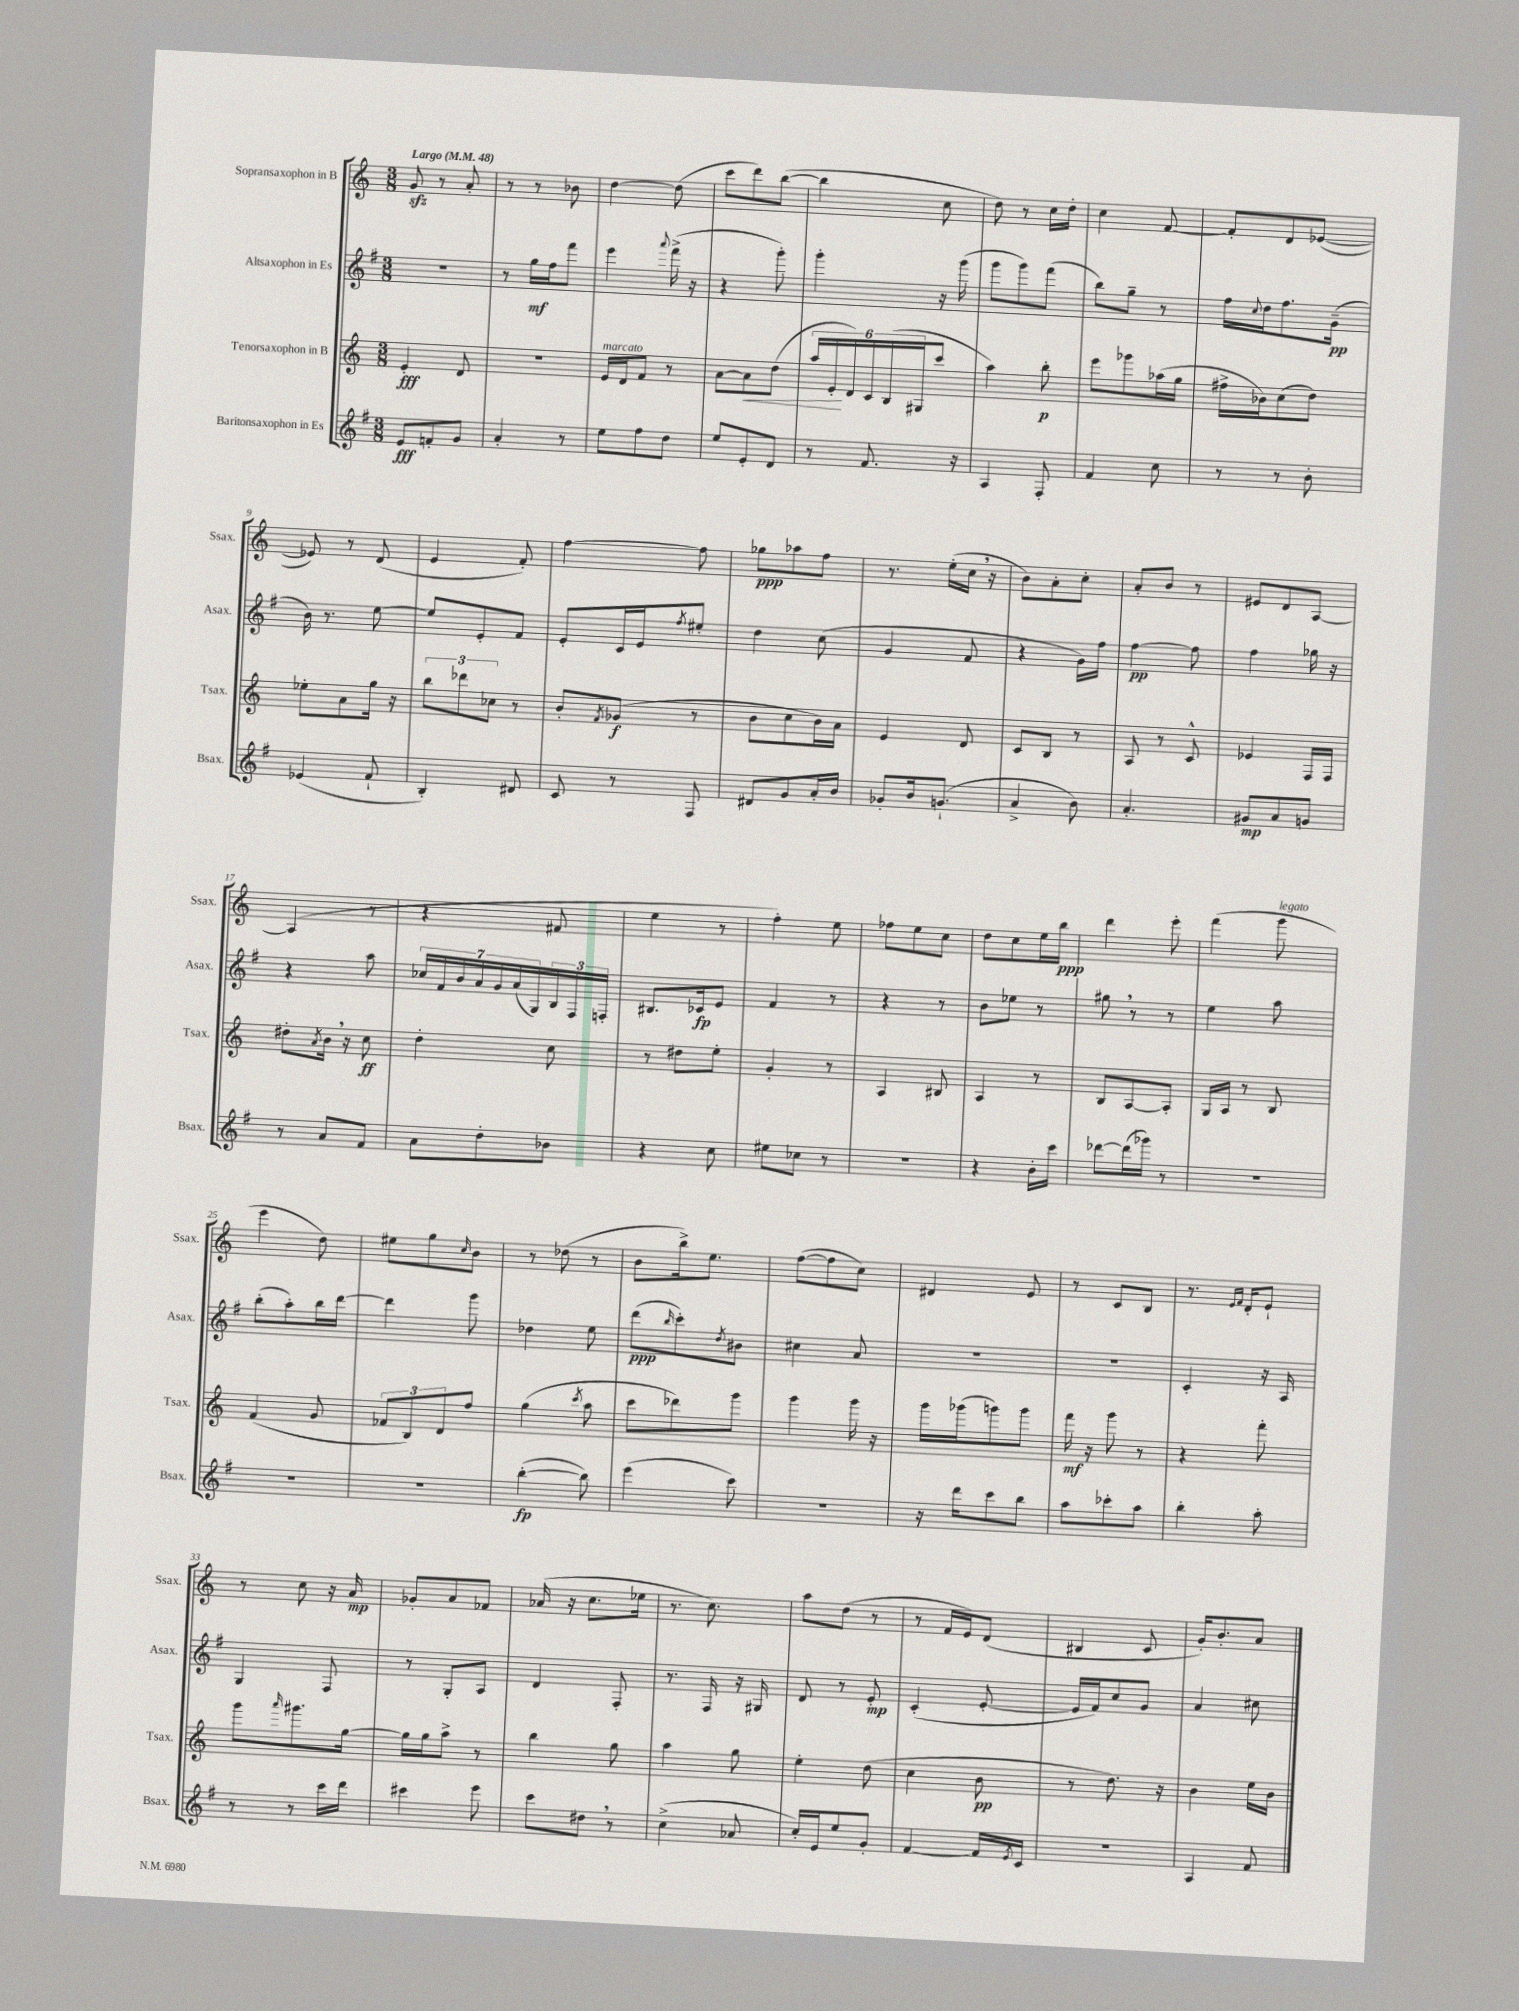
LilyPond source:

<<
\new StaffGroup <<
\new Staff = "s0" \with { instrumentName = "Sopransaxophon in B" shortInstrumentName = "Ssax." } {
    \clef treble \key c \major \numericTimeSignature \time 3/8 \tempo "Largo" 4 = 48
    g'8\sfz r8 a'8-. |
    r8 r8 bes'8 |
    d''4~ d''8( |
    c'''8 d'''8) b''8~( |
    b''4 c''8 |
    d''8) r8 c''16 d''16-. |
    c''4 f'8~ |
    f'8-. d'8 ees'8~( |
    ees'8) r8 d'8( |
    e'4 f'8-.) |
    f''4~ f''8 |
    ges''8\ppp aes''8 f''8 |
    r8. e''16-.( c''16 \breathe r16 |
    b'8) a'8-. c''8-. |
    a'8-. b'8 r8 |
    eis'8 d'8 a8~ |
    a4( r8 |
    r4 fis'8 |
    e''4 r8 |
    f''4-.) e''8 |
    fes''8 e''8 c''8 |
    d''8 c''8 e''16 b''16\ppp |
    d'''4 e'''8-. |
    f'''4( g'''8^\markup { \italic "legato" } |
    e'''4 d''8) |
    eis''8 g''8 \grace { c''16 } b'8 |
    r8 des''8( r8 |
    b'8 b''16->) e''8. |
    f''8~( f''8 c''8) |
    dis'4 e'8 |
    r8 c'8 b8 |
    r8. \grace { e'16 f'16 } d'16-. e'8-! |
    r8 c''8 r16 a'16\mp |
    ges'8-. a'8 fes'8 |
    aes'16( r16 c''8. ees''16 |
    r8. c''8.) |
    a''8 d''8( r8 |
    r8 f'16 e'16) d'8( |
    bis4 c'8 |
    g'16-.) b'8.-. a'8 \bar "|." |
}
\new Staff = "s1" \with { instrumentName = "Altsaxophon in Es" shortInstrumentName = "Asax." } {
    \clef treble \key g \major \numericTimeSignature \time 3/8
    R4. |
    r8 g''16\mf fis''16 fis'''8 |
    e'''4 \appoggiatura { a'''8 } fis'''16->( r16 |
    r4 g'''8-.) |
    g'''4-. r16 g'''16( |
    g'''8 g'''8) fis'''8( |
    b''8) g''8-- r8 |
    fis''16 \appoggiatura { c''8 } d''16 fis''8. g'16--\pp( |
    b'16) r8. e''8~ |
    e''8 e'8-. fis'8 |
    e'8-. c'16 e'16 \acciaccatura { fis''8 } eis''8-. |
    d''4 c''8( |
    g'4 fis'8 |
    r4 g'16) fis''16 |
    fis''4~\pp fis''8 |
    fis''4 ges''16 r16 |
    r4 a''8 |
    \tuplet 7/4 { ces''16 fis'16 b'16 a'16 g'16 a'16( g16) } \tuplet 3/2 { b16 fis16 f16-. } |
    bis8. ces'16\fp e'8 |
    fis'4 r8 |
    r4 r8 |
    b'8 ees''8 r8 |
    gis''8 \breathe r8 r8 |
    e''4 a''8 |
    b''8-.( a''8-.) b''16 d'''16~ |
    d'''4 g'''8 |
    des''4 e''8 |
    d'''8\ppp( \grace { b''16 } c'''8-.) \acciaccatura { d''8 } bis'8 |
    cis''4 a'8 |
    R4. |
    R4. |
    c'4-. r16 a16 |
    g4 fis8 |
    r8 g8-. a8 |
    d'4 fis8-. |
    r8. fis16 r16 gis16 |
    d'8 r8 e'8-.\mp |
    c'4-.( e'8~-. |
    e'16 fis'16) c''8 g'8 |
    a'4 cis''8 \bar "|." |
}
\new Staff = "s2" \with { instrumentName = "Tenorsaxophon in B" shortInstrumentName = "Tsax." } {
    \clef treble \key c \major \numericTimeSignature \time 3/8
    e'4-.\fff d'8 |
    R4. |
    e'16^\markup { \italic "marcato" } d'16 f'8 r8 |
    a'8~ a'8\< d''8( |
    \tuplet 6/4 { a''16 e'16-.\! d'16) c'16 b16( gis16 } c'''8 |
    a''4) b''8-.\p |
    e'''8 ges'''8 aes''16( g''16 |
    fis''16-> bes'16) c''8( d''8) |
    ees''8-. a'8 g''16 r16 |
    \tuplet 3/2 { b''8 des'''8 ces''8 } r8 |
    b'8-. \acciaccatura { f'8 } ges'8\f( r8 |
    b'8 c''8 b'16) a'16 |
    e'4 d'8 |
    c'8 b8 r8 |
    a8 r8 c'8-^ |
    ees'4 f16 f16 |
    dis''8-. \acciaccatura { a'8 } b'16 \breathe r16 c''8\ff |
    d''4-. c''8 |
    r8 dis''8 e''8-. |
    g'4-. r8 |
    a4 bis8 |
    a4 r8 |
    b8 a8~ a8-. |
    g16 a16 r8 b8 |
    f'4( g'8 |
    \tuplet 3/2 { fes'8 b8) d'8 } f''8 |
    g''4( \acciaccatura { c'''8 } a''8 |
    c'''8 des'''8) g'''8 |
    g'''4 g'''16 r16 |
    g'''16 ges'''16( g'''8) g'''8 |
    f'''16\mf r16 g'''8 r8 |
    r4 f'''8-. |
    g'''8 \grace { a'''16 } gis'''8. g''16~ |
    g''16 g''16 a''8-> r8 |
    b''4 g''8 |
    a''4 g''8 |
    e''4-. d''8( |
    c''4 b'8\pp |
    r8 d''8.) r16 |
    b'4 e''16 b'16 \bar "|." |
}
\new Staff = "s3" \with { instrumentName = "Baritonsaxophon in Es" shortInstrumentName = "Bsax." } {
    \clef treble \key g \major \numericTimeSignature \time 3/8
    e'8\fff f'8-. g'8 |
    a'4-. r8 |
    e''8 fis''8 d''8 |
    e''8 e'8-. d'8 |
    r8 fis'8. r16 |
    a4 fis8-. |
    fis'4 c''8 |
    r8 r8 b'8-. |
    ees'4( fis'8-! |
    b4-.) dis'8 |
    c'8 r8 fis8 |
    dis'8 g'8 a'16-. b'16 |
    ges'8-. b'16 g'8.-!( |
    a'4-> b'8) |
    a'4.-. |
    gis'8\mp a'8 g'8 |
    r8 a'8 fis'8 |
    a'8 d''8-. bes'8 |
    r4 c''8 |
    eis''8 ces''8 r8 |
    R4. |
    r4 b'16-. c'''16 |
    des'''8~ des'''16( ges'''16) r8 |
    R4. |
    R4. |
    R4. |
    b''4~-.\fp( b''8) |
    e'''4( c'''8) |
    r4. |
    r16 d'''16 c'''8 b''8 |
    a''8 ces'''8-. a''8 |
    b''4-. a''8-. |
    r8 r8 c'''16 d'''16 |
    cis'''4 e'''8 |
    c'''8 dis''8 \breathe r8 |
    c''4->( aes'8 |
    c''16-.) e'16 e''8 g'8-. |
    fis'4~ fis'16 \acciaccatura { e'8 } c'16 |
    r4. |
    a4 fis'8 \bar "|." |
}
>>
>>
